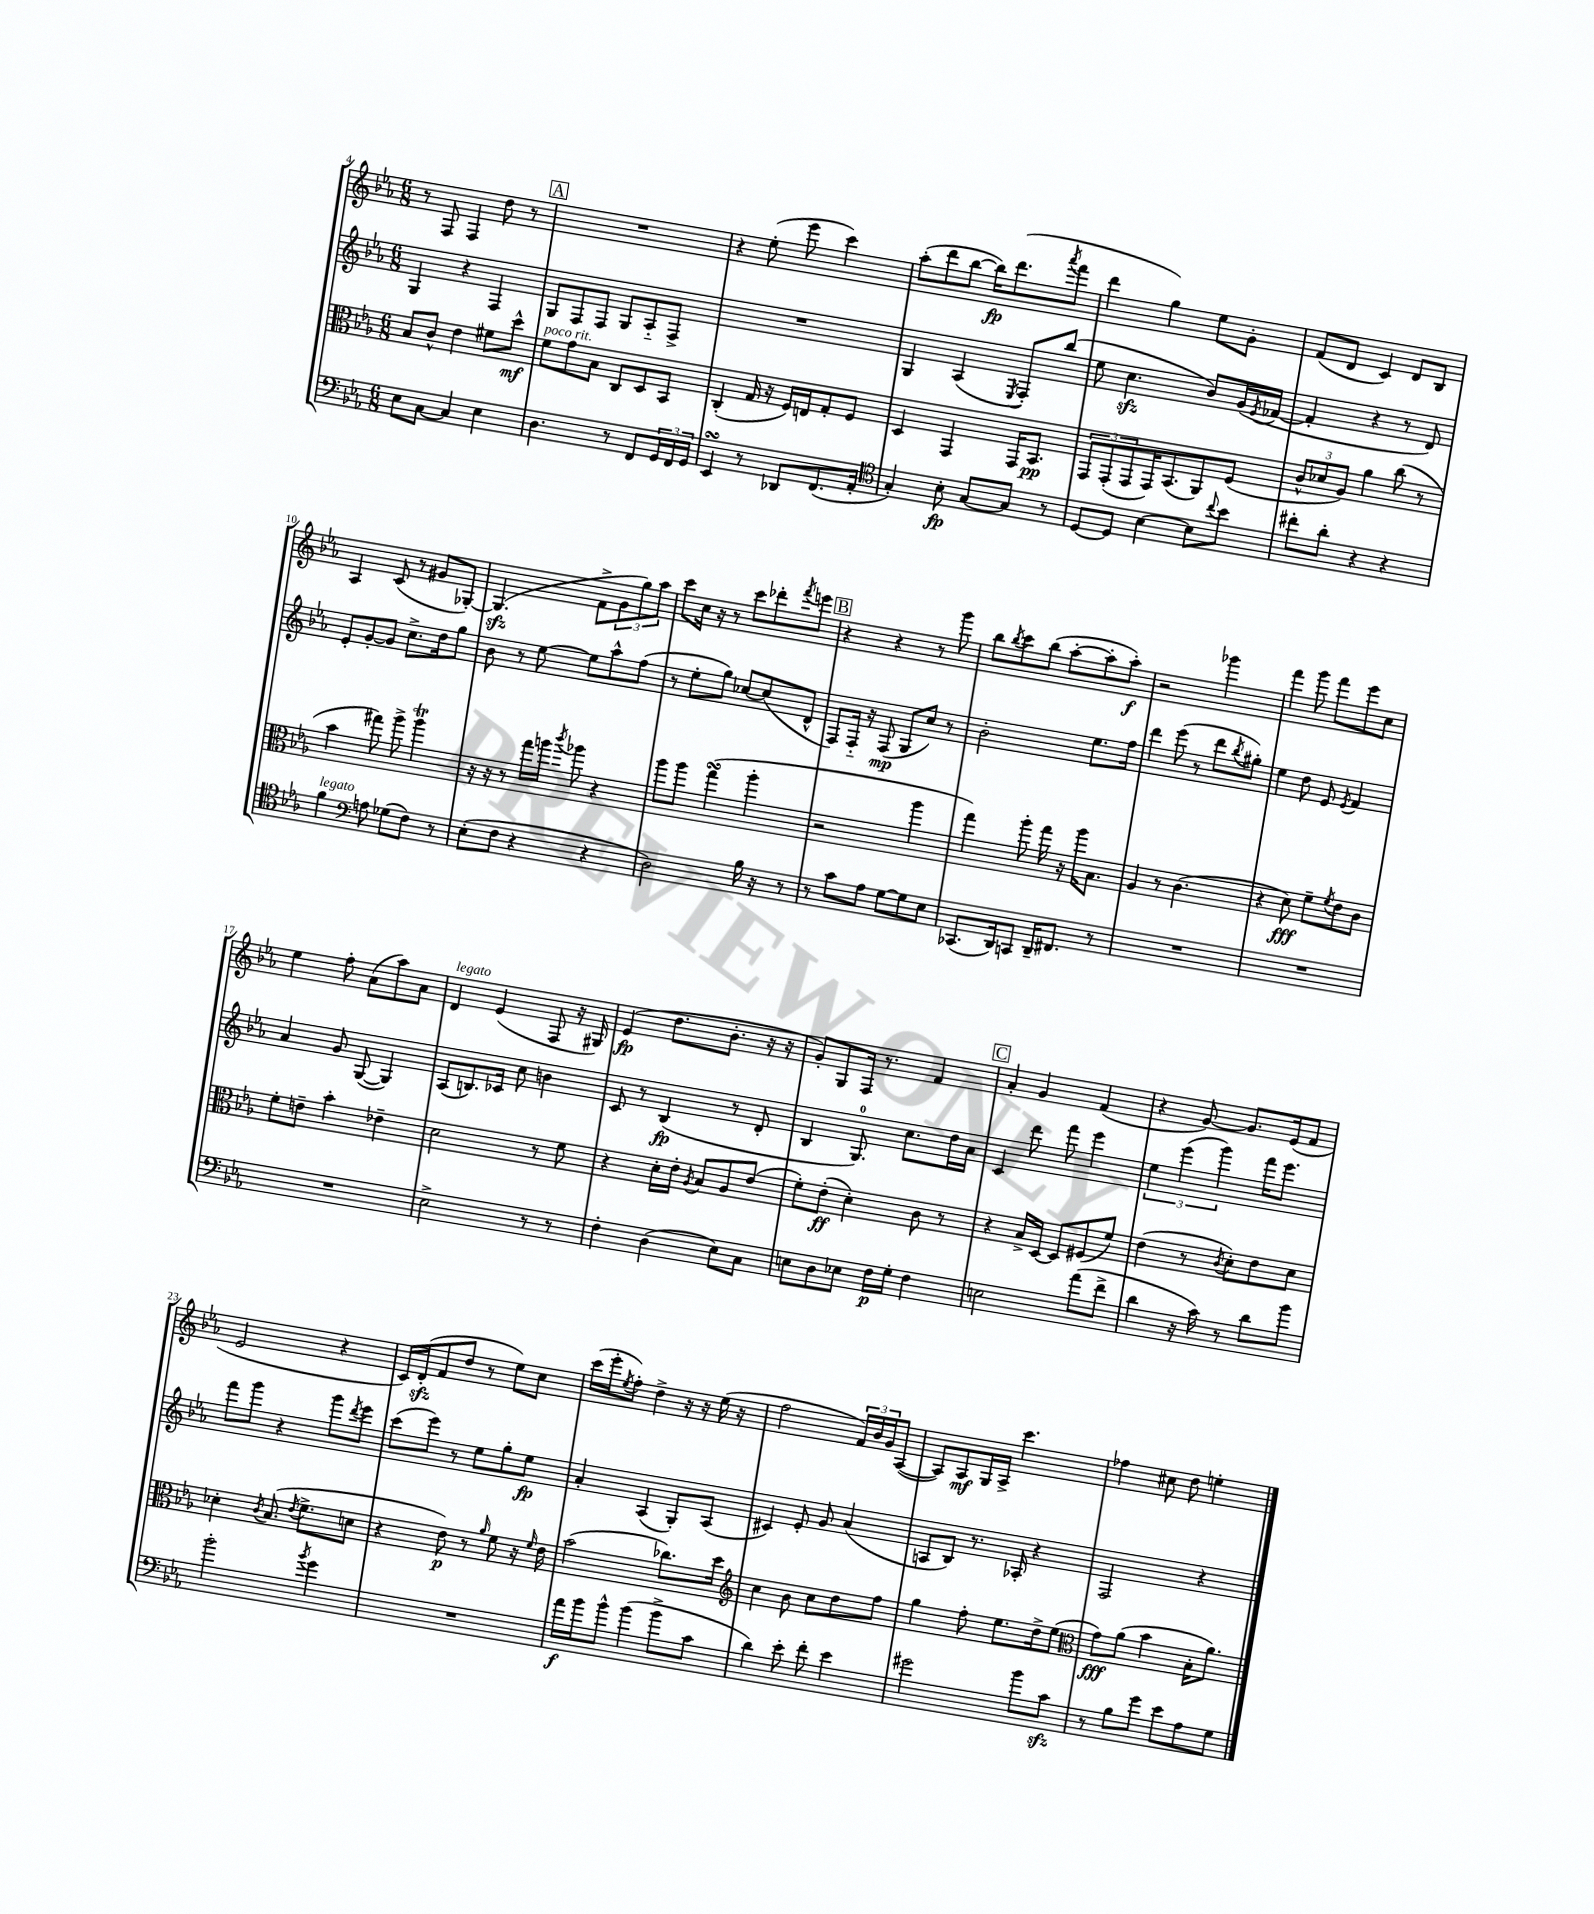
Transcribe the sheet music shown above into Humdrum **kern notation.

**kern	**kern	**kern	**kern
*staff4	*staff3	*staff2	*staff1
*clefF4	*clefC3	*clefG2	*clefG2
*k[b-e-a-]	*k[b-e-a-]	*k[b-e-a-]	*k[b-e-a-]
*M6/8	*M6/8	*M6/8	*M6/8
8E-\L	8B-/L	4G/	8r
[8C\J	8c^^/J	.	8F/
4C/]	4e-\	4r	4F/
4E-\	8f#\L	4F/	8dd\
.	8dd^^\J	.	8r
=	=	=	=
4.D\	8f\L	8G/L	2.r
.	8g\	8F/	.
.	8B-\J	8F/J	.
8r	8C/L	8G/L	.
8FF/L	8D/	8A-'~/	.
24GG/L	8BB-/J	8F^/J	.
24FF/	.	.	.
24GG/JJ	.	.	.
=	=	=	=
4EE-/	(4C'/	2.r	4r
8r	16G/	.	(8ee-'\
.	16r	.	.
8DD-/L	16F/LL)	.	8eee-\
.	16E/J	.	.
(8.FF/	8G'/	.	4ccc\)
.	8F/J	.	.
16AA-'/Jk	.	.	.
=	=	=	=
*clefC4	*	*	*
4G'/)	4D/	4G/	(8aa-'\L
.	.	.	8ddd\
8B-'\	4GG/	(4A-/	[8bb-\J
[8G/L	.	.	16bb-\]LK)
.	.	.	(8.ddd\
.	.	8qE-/	.
8G/]J	16GG/LK	8F'/L)	.
.	8.BB-/J	.	.
.	.	.	8qaaa-/
8r	.	(8bb-/J	8fff\J
=	=	=	=
[8D/L	12GG/L	8ee-\	4ddd\
.	(12GG'/	.	.
8D/]J	.	4.cc\	.
.	12GG/	.	.
[4B-\	16GG/K)	.	4gg\)
.	(8.BB-/	.	.
8B-\]L	8AA-/)	8b-/L)	8ee-\L
8qqcc/	.	.	.
8b-\J	(8F/J	(16g/L	8g'\J
.	.	8qe-/	.
.	.	[16f-/JJ	.
=	=	=	=
8cc#'\L	12c^^/L	4f-'/]	(8f/L
.	12d-/	.	.
8a-'\J	.	.	8d/J
.	12A-/J)	.	.
4r	4a-\	4r	4c/)
4r	(8cc\	8r	8d/L
.	8r	8d/)	8B-/J
=	=	=	=
4f\	4b-\	8e-'/L	4A-/
.	.	[8g'/	.
*clefF4	*	*	*
8A\	8gg#\)	8g/]J	(8c/
(8G-\L	8aa-^\	8.cc^\L	8r
8F\J)	4aa-\	.	8g#/L
.	.	16dd\k	.
8r	.	8gg\J	[8G-'/J)
=	=	=	=
(8E-'\L	16r	8b-\	(4.G-/]
.	16r	.	.
8F\J	8r	8r	.
4r	16gg\LL	[8ee-\	.
.	16aa\JJ	.	.
.	8qccc/	.	.
.	8aa-\	8ee-\]L	8f^\L
4r	4r	8aa-^^\	12g\
.	.	.	12gg\)
.	.	(8ff\J	.
.	.	.	12aa-\J
=	=	=	=
2D\)	8aa-\L	8r	8ccc\L
.	8aa-\J	8ee-'\L	16cc\Jk
.	.	.	16r
.	(4gg\	8gg\J)	8r
.	.	[8cc-/L	8ccc\L
16B-\	4aa-'\	(8cc-/]	8ddd-'\
16r	.	.	.
.	.	.	8qfff/
8r	.	8d^^/J	8eee\J
=	=	=	=
8r	2r	8F/L)	4r
8c\L	.	16F'~/Jk	.
.	.	16r	.
8A-\J	.	(8F/	4r
[8G\L	.	8G/L	.
8G\]	4aa-\	8cc/J)	8r
8E-\J	.	8r	8ggg\
=	=	=	=
(8.CC-/L	4gg\)	2b-'\	8bb-\L
.	.	.	8qbb-/
.	.	.	8ccc\
16DD/k)	.	.	.
8CC/J	8aa-'\	.	(8bb-\J
16DD~/LK	16gg\	.	[8aa-'\L
8.FF#/J	16r	.	.
.	16aa-\LK	8.ee-\L	8aa-'\]
.	8.B-\J	.	.
8r	.	.	8aa-'\J)
.	.	16ff\Jk	.
=	=	=	=
2.r	4A-/	4ddd\	2r
.	8r	(8eee-\	.
.	(4.c\	8r	.
.	.	8ddd\L	4ggg-\
.	.	8qbb-/	.
.	.	8gg#'\J)	.
=	=	=	=
2.r	4r	4ee-\	4fff\
.	8d\)	8dd\	8ggg\
.	8f~\L	8e-/	8fff\L
.	8qf/	8qe-/	.
.	8e-\	4f/	8eee-\
.	8c\J	.	8cc\J
=	=	=	=
2.r	8f'\L	4a-/	4ee-\
.	8e~\J	.	.
.	4b-'\	8g/	8ff'\
.	.	([8G/	(8a-\L
.	4e-~\	4G/])	8aa-\)
.	.	.	8a-\J
=	=	=	=
2E-^\	2d\	(8A-/L	4d/
.	.	8.B/)	.
.	.	.	(4e-/
.	.	16c-/Jk	.
.	.	8cc\	.
8r	8r	4b\	8F/
8r	8f\	.	16r
.	.	.	16G#/)
=	=	=	=
4F'\	4r	8c/	(4e-/
.	.	8r	.
(4D\	16d'\LL	(4B-/	8.dd\L
.	16e-'\JJ	.	.
.	8qA-/	.	.
.	8B-/L	.	.
.	.	.	8.b-'\J
8E-\L)	8A-/	8r	.
8C\J	(8e-/J	8d'/	16r
.	.	.	16r
=	=	=	=
8E\L	8f'\L)	4B-/	8g'/L)
8D\	(8e-'\J	.	8G/
8E-\J	4d'\)	8.G/)	16F/Jk
.	.	.	8.r
16F\LL	.	.	.
16G'\JJ	.	8.cc\L	.
4F\	8c\	.	4f/
.	8r	16dd\L	.
.	.	16a-\JJ	.
=	=	=	=
2E\	4r	4c/	4a-'/
.	16B-^/LL	8ddd\	4g/
.	[16D/JJ	.	.
.	8D/]L	8fff\	.
(8a-\L	(8F#/	4eee-\	(4f/
8f^\J	8f/J)	.	.
=	=	=	=
4d\	(4e-\	6ee-\	4r
.	.	(6eee-\	.
16r	8r	.	[8g/)
16c\)	.	.	.
.	.	6ggg\)	.
.	8qc/	.	.
8r	8d'\L)	.	8.g/]L
8d\L	8e-\	16fff\LK	.
.	.	8.eee-\J	(16e-/k
8b-\J	8d\J	.	8f/J
=	=	=	=
2b-'\	4d-'\	8fff\L	2e-/
.	.	8ggg\J	.
.	8qc/	.	.
.	(8.B-/	4r	.
.	8qe-/	.	.
.	8.f^\L	.	.
8qb-/	.	.	.
4g\	.	8ggg\L	4r
.	.	8qddd/	.
.	8d\J	8eee-\J	.
=	=	=	=
2.r	4r	(8ccc\L	16c/LL)
.	.	.	(16d'/J
.	.	8eee-\J)	8f/
.	8e-\)	8r	8dd/J
.	8r	8ee-\L	8r
.	16qqa-/	.	.
.	8f\	8gg'\	8ee-\L)
.	16r	8ee-\J	8cc\J
.	16qqf/	.	.
.	16e-\	.	.
=	=	=	=
16a-\LL	(2b-\	4a-'/	(16ccc\LL
16b-\J	.	.	16eee-'\J
.	.	.	8qee-/
8b-^^\J	.	.	8ff'\J)
(4b-\	.	(4A-/	4dd^\
8b-^\L	8.cc-\L)	8G'/L)	16r
.	.	.	16r
8c\J	.	(8A-/J	(16ee-\
.	16dd\Jk	.	16r
=	=	=	=
*	*clefG2	*	*
4d\)	4cc\	4c#/)	2ff\
8e-'\	8b-\	8e-'/	.
8f'\	8cc\L	8g/	.
4e-\	8dd\	(4a-/	24f/LL)
.	.	.	24b-/
.	.	.	24g/J
.	8ff\J	.	([8A-/J
=	=	=	=
2g#\	4gg\	8A/L	8A-/]L)
.	.	8B-/J)	8A-/
.	8ff'\	8.r	16G/L
.	.	.	16A-^/JJ
.	8.ee-\L	.	4.ccc\
.	.	16A-'/	.
8b-\L	.	4r	.
.	16dd^\k	.	.
8c\J	(8ee-\J	.	.
=	=	=	=
*	*clefC3	*	*
8r	8g\L)	2F/	4ff-\
8B-\L	(8a-\J	.	.
8g\J	4b-\	.	8cc#\
8e-\L	.	.	8dd\
8A-\	16B-'\LK	4r	4ee'\
.	8.a-\J)	.	.
8G\J	.	.	.
==	==	==	==
*-	*-	*-	*-
